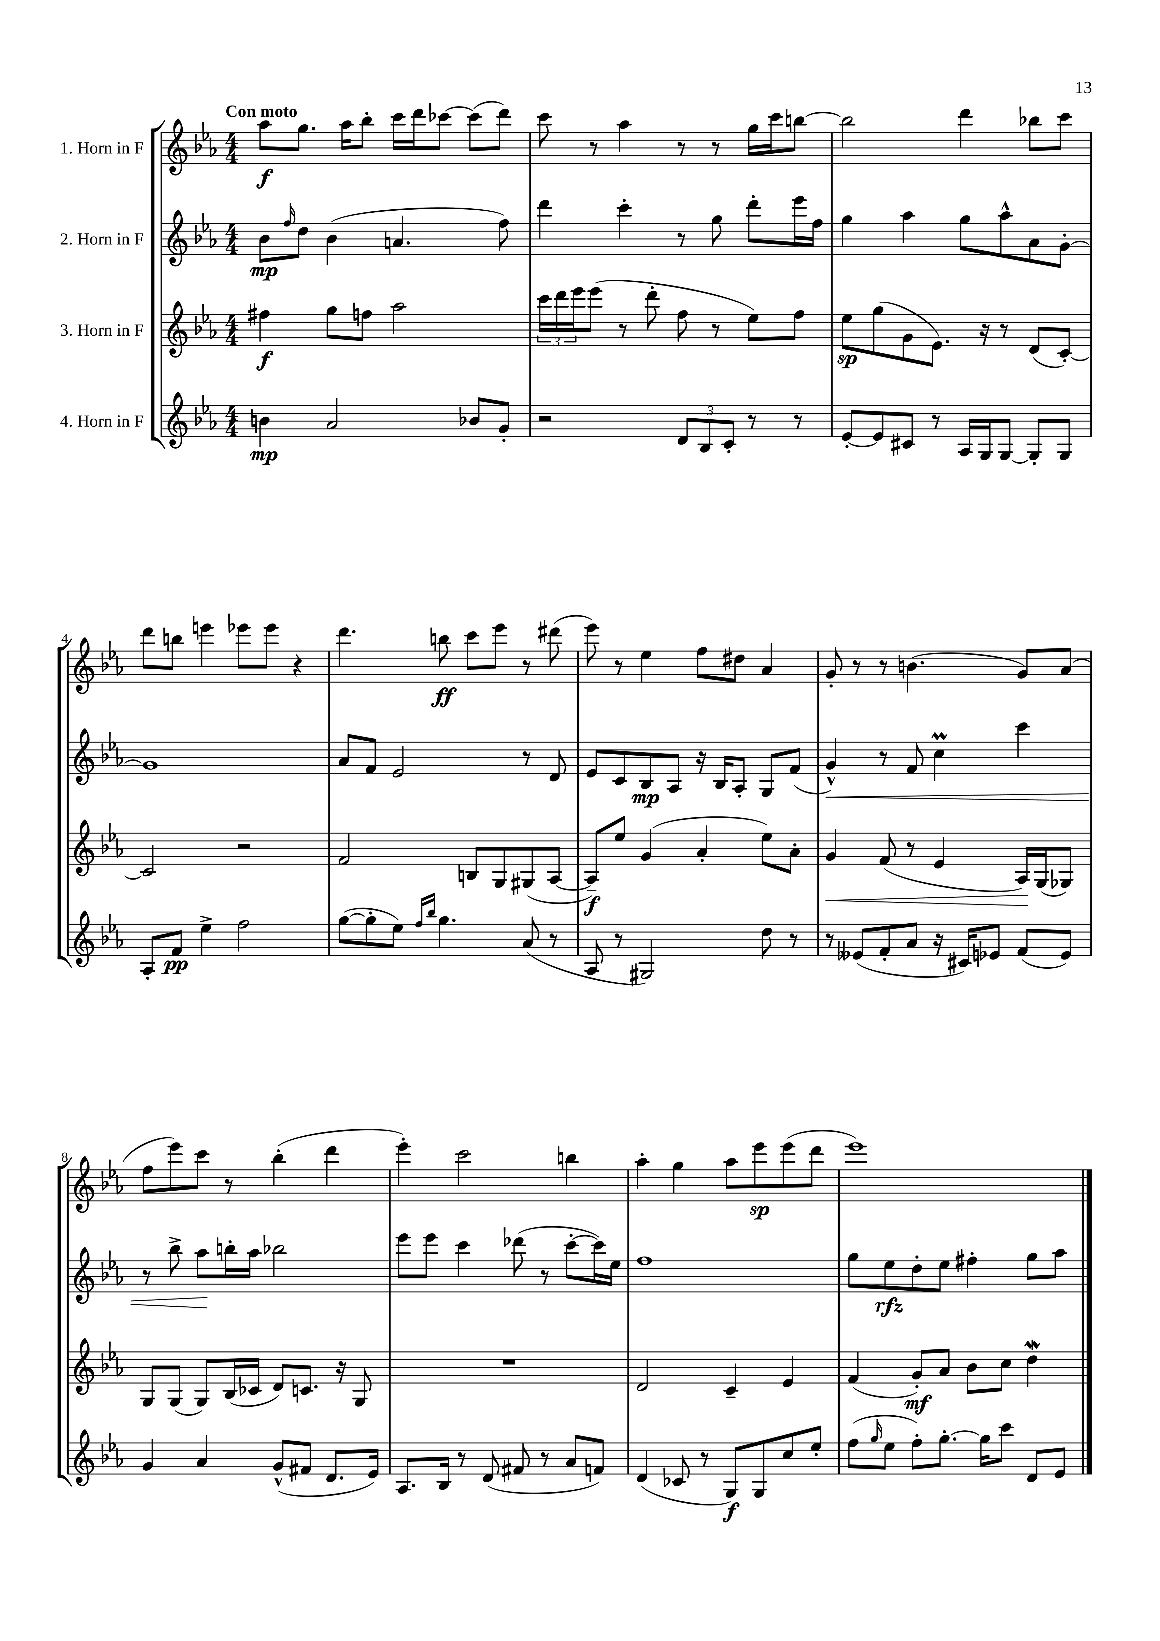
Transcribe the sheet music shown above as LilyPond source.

<<
\new StaffGroup <<
\new Staff = "s0" \with { instrumentName = "1. Horn in F" } {
    \clef treble \key ees \major \numericTimeSignature \time 4/4 \tempo "Con moto"
    aes''8\f g''8. aes''16 bes''8-. c'''16 d'''16 ces'''8~ ces'''8( d'''8) |
    c'''8 r8 aes''4 r8 r8 g''16 c'''16 b''8~ |
    b''2 d'''4 bes''8 c'''8 |
    d'''8 b''8 e'''4 ees'''8 ees'''8 r4 |
    d'''4. b''8\ff c'''8 ees'''8 r8 dis'''8( |
    ees'''8) r8 ees''4 f''8 dis''8 aes'4 |
    g'8-. r8 r8 b'4.( g'8) aes'8( |
    f''8 ees'''8) c'''8 r8 bes''4-.( d'''4 |
    ees'''4-.) c'''2 b''4 |
    aes''4-. g''4 aes''8 ees'''8\sp ees'''8( d'''8 |
    ees'''1) \bar "|." |
}
\new Staff = "s1" \with { instrumentName = "2. Horn in F" } {
    \clef treble \key ees \major \numericTimeSignature \time 4/4
    bes'8\mp \grace { f''16 } d''8 bes'4( a'4. f''8) |
    d'''4 c'''4-. r8 g''8 d'''8-. ees'''16 f''16 |
    g''4 aes''4 g''8 aes''8-^ aes'8 g'8~-. |
    g'1 |
    aes'8 f'8 ees'2 r8 d'8 |
    ees'8 c'8 bes8\mp aes8 r16 bes16 aes8-. g8 f'8( |
    g'4-^\<) r8 f'8 c''4\prall c'''4 |
    r8 bes''8-> aes''8\! b''16-. aes''16 bes''2 |
    ees'''8 ees'''8 c'''4 des'''8( r8 c'''8~-. c'''16) ees''16 |
    f''1 |
    g''8 ees''8\rfz d''8-. ees''8 fis''4-. g''8 aes''8 \bar "|." |
}
\new Staff = "s2" \with { instrumentName = "3. Horn in F" } {
    \clef treble \key ees \major \numericTimeSignature \time 4/4
    fis''4\f g''8 f''8 aes''2 |
    \tuplet 3/2 { c'''16 d'''16 ees'''16 } ees'''8( r8 d'''8-. f''8 r8 ees''8) f''8 |
    ees''8\sp g''8( g'8 ees'8.) r16 r8 d'8( c'8~-.) |
    c'2 r2 |
    f'2 b8 g8 gis8( aes8~ |
    aes8--\f) ees''8 g'4( aes'4-. ees''8) aes'8-. |
    g'4\< f'8( r8 ees'4 aes16\!) g16( ges8) |
    g8 g8( g8) bes16( ces'16 d'8) c'8. r16 g8 |
    R1 |
    d'2 c'4-- ees'4 |
    f'4( g'8-.\mf) aes'8 bes'8 c''8 d''4\mordent \bar "|." |
}
\new Staff = "s3" \with { instrumentName = "4. Horn in F" } {
    \clef treble \key ees \major \numericTimeSignature \time 4/4
    b'4\mp aes'2 bes'8 g'8-. |
    r2 \tuplet 3/2 { d'8 bes8 c'8-. } r8 r8 |
    ees'8~-. ees'8 cis'8 r8 aes16 g16 g8~ g8-. g8 |
    aes8-. f'8\pp ees''4-> f''2 |
    g''8~( g''8-. ees''8) \grace { f''16 bes''16 } g''4. aes'8( r8 |
    aes8 r8 gis2) d''8 r8 |
    r8 eeses'8( f'8-. aes'8 r16 cis'16) ees'8 f'8( ees'8) |
    g'4 aes'4 g'8-^( fis'8 d'8. ees'16) |
    aes8. bes16 r8 d'8( fis'8 r8 aes'8 f'8) |
    d'4( ces'8 r8 g8\f) g8 c''8 ees''8-. |
    f''8( \grace { g''16 } ees''8 f''8-.) g''8.~-. g''16 c'''8 d'8 ees'8 \bar "|." |
}
>>
>>
